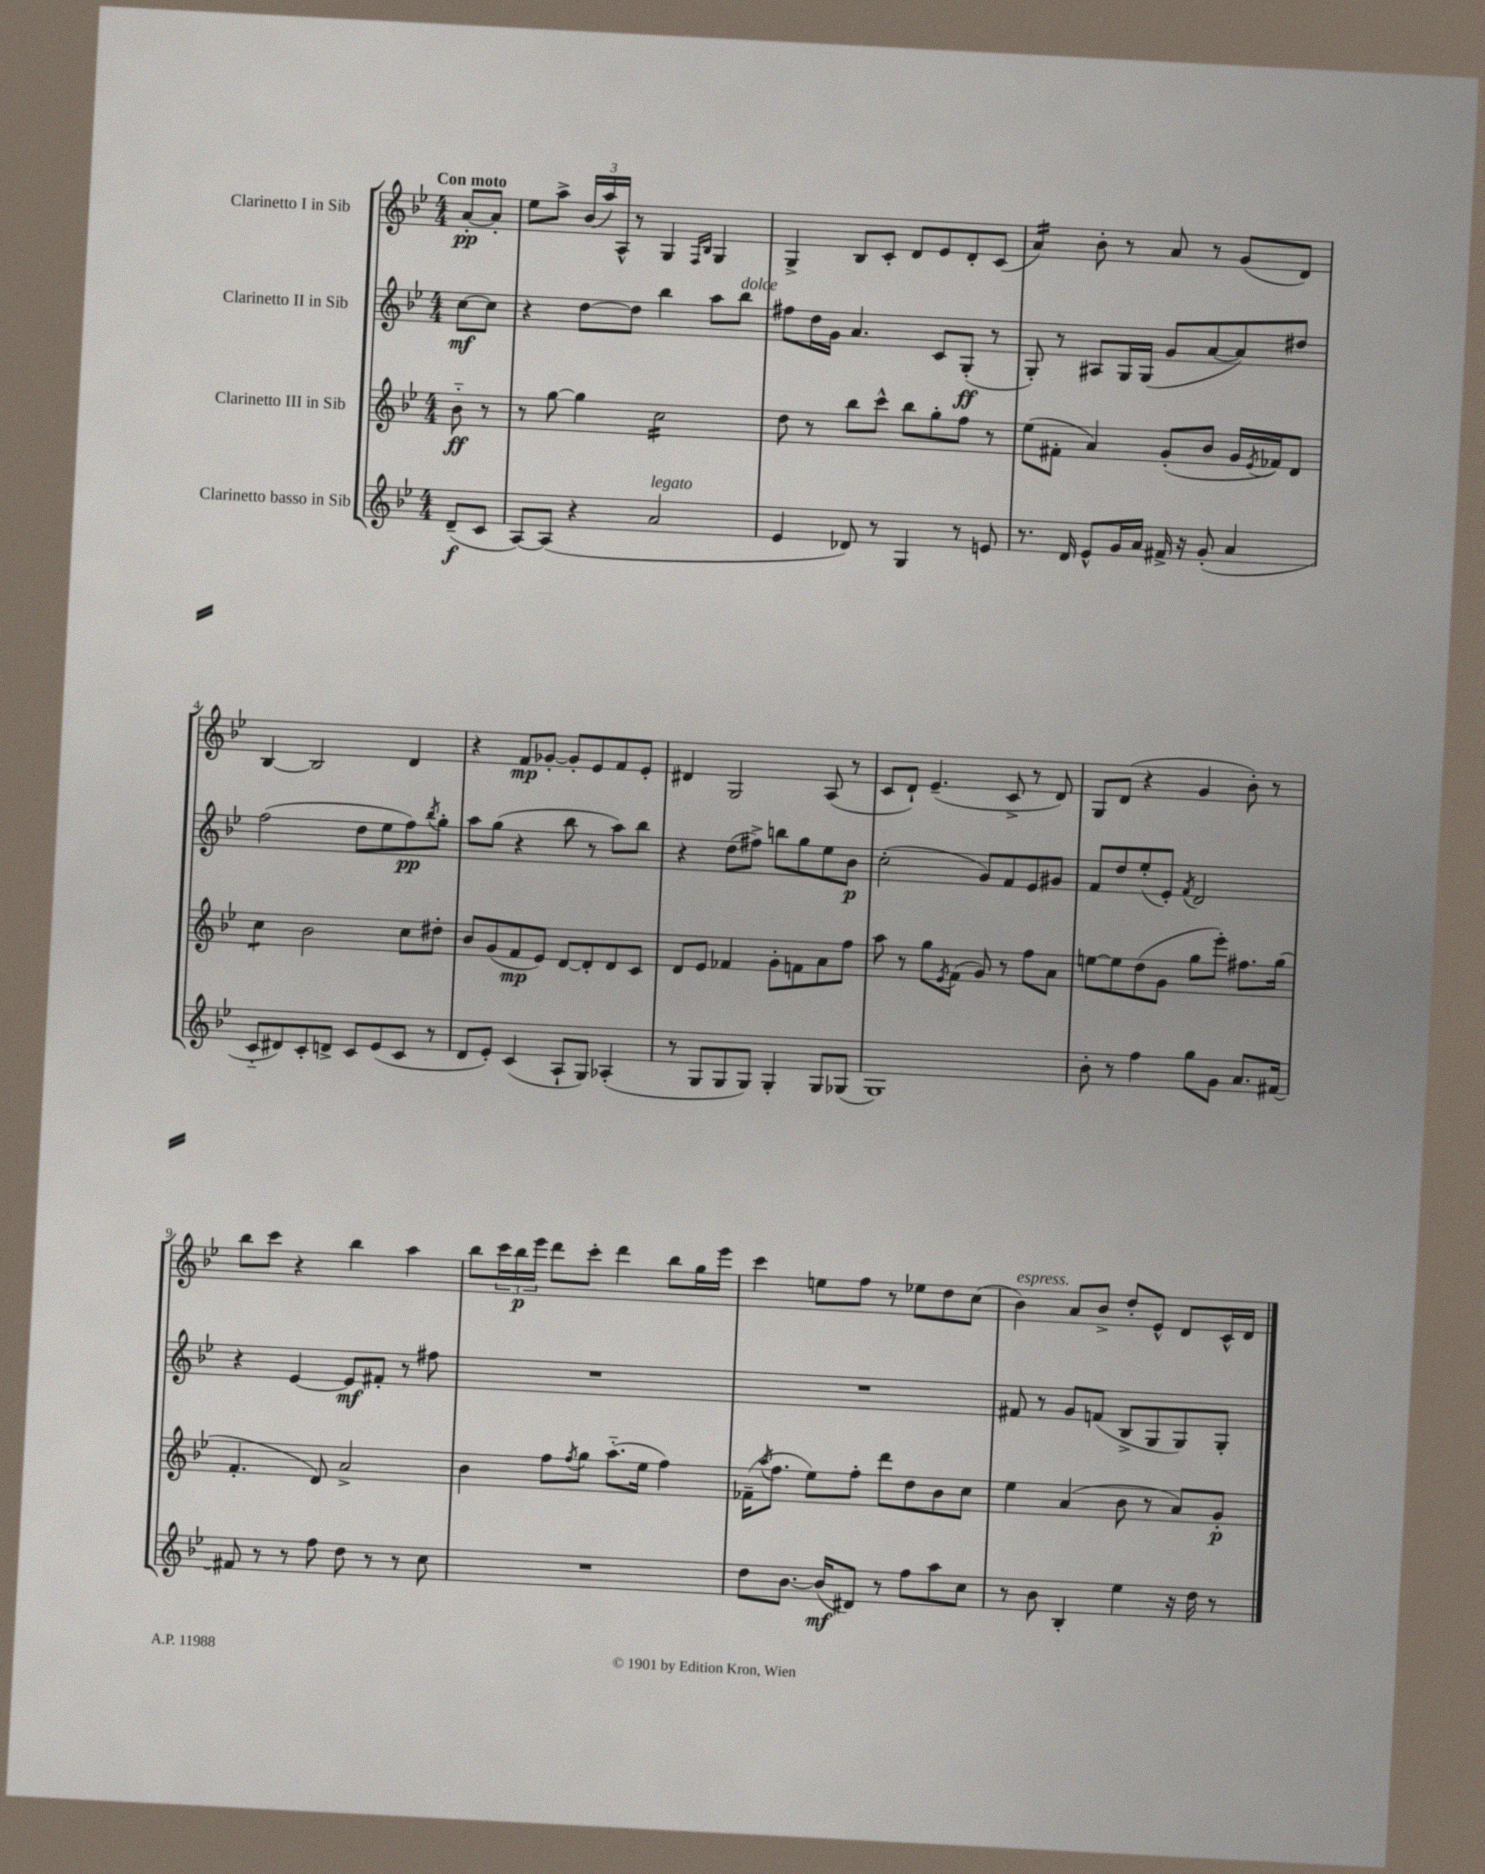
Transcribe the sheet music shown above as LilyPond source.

<<
\new StaffGroup <<
\new Staff = "s0" \with { instrumentName = "Clarinetto I in Sib" } {
    \clef treble \key bes \major \numericTimeSignature \time 4/4 \partial 4 \tempo "Con moto"
    a'8~-.\pp a'8-. |
    ees''8 a''8-> \tuplet 3/2 { bes'16( a''16) a16-^ } r8 g4 \grace { f16 bes16 } g4 |
    g4-> bes8 c'8-. d'8 ees'8 d'8-. c'8( |
    a'4:16) bes'8-. r8 a'8 r8 g'8( d'8) |
    bes4~ bes2 d'4 |
    r4 f'8\mp ges'8~-. ges'8-. ees'8 f'8 ees'8-. |
    dis'4 g2 a8( r8 |
    c'8 d'8-!) ees'4.--( c'8-> r8 d'8) |
    g8 d'8( r4 g'4 bes'8-.) r8 |
    bes''8 c'''8 r4 bes''4 a''4 |
    bes''8 \tuplet 3/2 { c'''16 bes''16\p ees'''16 } d'''8 c'''8-. d'''4 bes''8 g''16 ees'''16 |
    c'''4 e''8 f''8 r8 ees''8 d''8 c''8( |
    bes'4^\markup { \italic "espress." }) a'8 bes'8-> d''8-. ees'8-^ d'8 c'16-^ d'16 \bar "|." |
}
\new Staff = "s1" \with { instrumentName = "Clarinetto II in Sib" } {
    \clef treble \key bes \major \numericTimeSignature \time 4/4 \partial 4
    c''8~\mf c''8 |
    r4 d''8~ d''8 bes''4 a''8 bes''8^\markup { \italic "dolce" } |
    fis''8 d''16 g'16 a'4. c'8 g8-.\ff( r8 |
    g8-.) r8 ais8 g16 g16( g'8 a'8~ a'8) dis''8 |
    f''2( d''8 ees''8 f''8\pp) \acciaccatura { bes''8 } g''8-. |
    a''8 g''8( r4 bes''8 r8 a''8) bes''8 |
    r4 d''8( fis''8->) b''8 g''8 ees''8 bes'8\p |
    c''2-.( g'8) f'8 ees'8 gis'8 |
    f'8 d''8 ees''8-.( ees'8-.) \acciaccatura { f'8 } d'2 |
    r4 ees'4~ ees'8\mf fis'8-. r8 fis''8 |
    R1 |
    R1 |
    fis'8 r8 g'8 f'8( bes8-> g8 g8) g8-. \bar "|." |
}
\new Staff = "s2" \with { instrumentName = "Clarinetto III in Sib" } {
    \clef treble \key bes \major \numericTimeSignature \time 4/4 \partial 4
    bes'8-_\ff r8 |
    r8 g''8~ g''4 c''2:16 |
    d''8 r8 bes''8 c'''8-^ bes''8 g''8-. f''8 r8 |
    ees''8( fis'8-. a'4) g'8-.( bes'8 g'16 \acciaccatura { ees'8 } fes'16) d'8 |
    c''4:8 bes'2 c''8 dis''8-. |
    bes'8 g'8( f'8\mp ees'8) d'8~ d'8-. d'8 c'8 |
    d'8 ees'8 fes'4 g'8-. f'8 a'8 f''8 |
    a''8 r8 g''8 \acciaccatura { ees'8 } f'8( g'8) r8 f''8 a'8 |
    e''8~ e''8 d''8( g'8 g''8 ees'''8-.) fis''8. g''16( |
    f'4.-. d'8) a'2-> |
    bes'4 f''8 \acciaccatura { f''8 } g''8 a''8.-_( ees''16 f''4) |
    fes'16--( \acciaccatura { a''8 } f''8. ees''8) f''8-. d'''8 d''8 bes'8 c''8 |
    ees''4 a'4( bes'8 r8 a'8) g'8-.\p \bar "|." |
}
\new Staff = "s3" \with { instrumentName = "Clarinetto basso in Sib" } {
    \clef treble \key bes \major \numericTimeSignature \time 4/4 \partial 4
    d'8--\f( c'8 |
    a8~) a8( r4 a'2^\markup { \italic "legato" } |
    ees'4 des'8) r8 g4 r8 e'8 |
    r8. d'16 ees'8-^ g'16 a'16 fis'16-> r16 g'8-.( a'4 |
    c'8-_ dis'8) c'8-. d'8-> c'8 ees'8( c'8 r8 |
    d'8 ees'8-.) c'4( a8-! g8) aes4-.( |
    r8 g8 g8 g8) g4-. g8 ges8( |
    g1) |
    bes'8-. r8 f''4 g''8 g'8 a'8. fis'16~ |
    fis'8 r8 r8 f''8 d''8 r8 r8 c''8 |
    R1 |
    d''8 bes'8.~ bes'16\mf( dis'8) r8 f''8 a''8 c''8 |
    r8 bes'8 bes4-. ees''4 r16 d''16 r8 \bar "|." |
}
>>
>>
